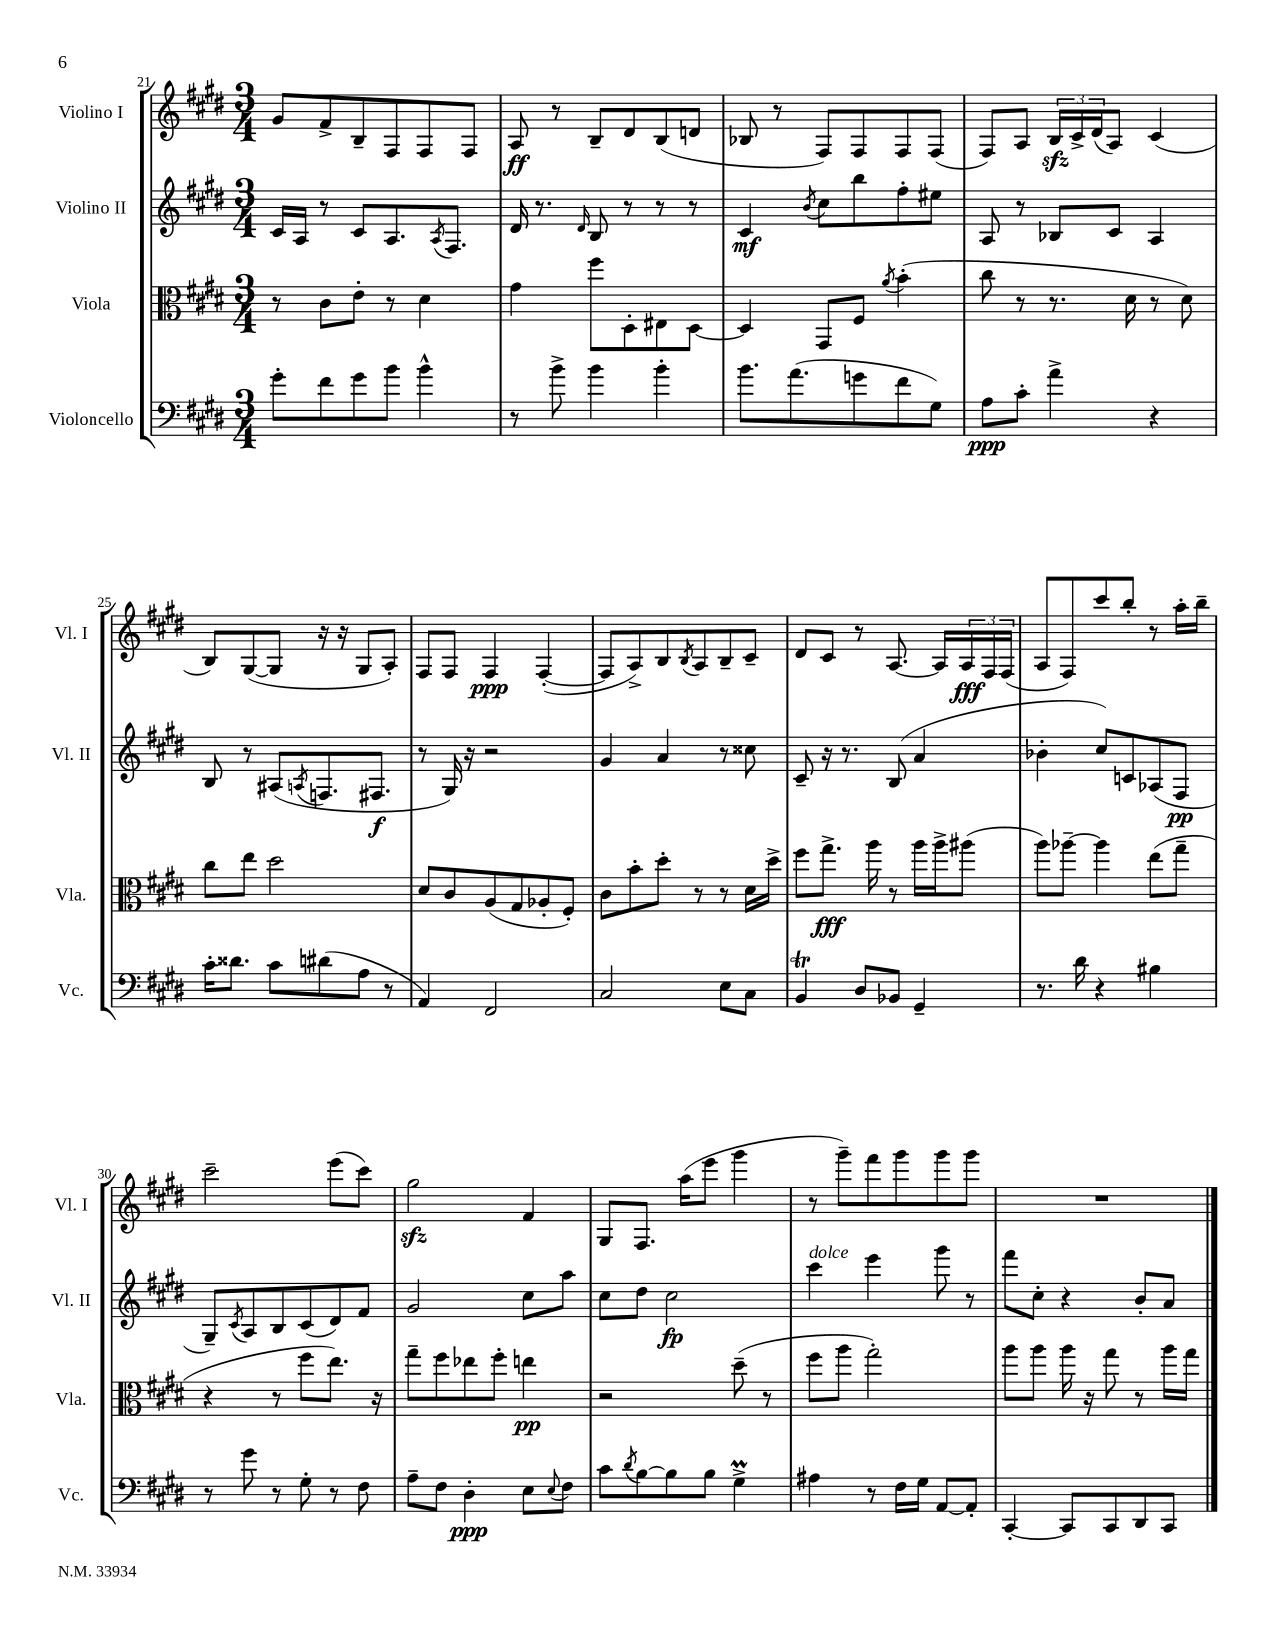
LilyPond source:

<<
\new StaffGroup <<
\new Staff = "s0" \with { instrumentName = "Violino I" shortInstrumentName = "Vl. I" } {
    \clef treble \key e \major \numericTimeSignature \time 3/4
    gis'8 fis'8-> b8-- fis8 fis8 fis8 |
    a8\ff r8 b8-- dis'8 b8( d'8 |
    bes8 r8 fis8) fis8 fis8 fis8( |
    fis8) a8 \tuplet 3/2 { b16\sfz cis'16-> dis'16( } a8) cis'4( |
    b8) gis8~( gis8 r16 r16 gis8 a8-.) |
    fis8 fis8 fis4\ppp fis4~-.( |
    fis8 a8->) b8 \acciaccatura { b8 } a8 b8-- cis'8-- |
    dis'8 cis'8 r8 a8.~ a16 \tuplet 3/2 { a16\fff fis16 fis16( } |
    a8 fis8) cis'''8 b''8-. r8 a''16-. b''16-- |
    cis'''2-- e'''8( cis'''8) |
    gis''2\sfz fis'4 |
    gis8 fis8. a''16( e'''8 gis'''4 |
    r8 gis'''8--) fis'''8 gis'''8 gis'''8 gis'''8 |
    R2. \bar "|." |
}
\new Staff = "s1" \with { instrumentName = "Violino II" shortInstrumentName = "Vl. II" } {
    \clef treble \key e \major \numericTimeSignature \time 3/4
    cis'16 a16 r8 cis'8 a8. \acciaccatura { a8 } fis8. |
    dis'16 r8. \grace { dis'16 } b8 r8 r8 r8 |
    cis'4\mf \acciaccatura { b'8 } cis''8 b''8 fis''8-. eis''8 |
    a8 r8 bes8 cis'8 a4 |
    b8 r8 ais8( \acciaccatura { a8 } f8. fis8.\f |
    r8 gis16) r16 r2 |
    gis'4 a'4 r8 cisis''8 |
    cis'8-- r16 r8. b8( a'4 |
    bes'4-. cis''8) c'8 aes8( fis8\pp |
    gis8--) \acciaccatura { cis'8 } a8 b8 cis'8( dis'8) fis'8 |
    gis'2 cis''8 a''8 |
    cis''8 dis''8 cis''2\fp |
    cis'''4^\markup { \italic "dolce" } e'''4 gis'''8 r8 |
    fis'''8 cis''8-. r4 b'8-. a'8 \bar "|." |
}
\new Staff = "s2" \with { instrumentName = "Viola" shortInstrumentName = "Vla." } {
    \clef alto \key e \major \numericTimeSignature \time 3/4
    r8 cis'8 e'8-. r8 dis'4 |
    gis'4 fis''8 dis8-. eis8 dis8~ |
    dis4 gis,8 fis8 \acciaccatura { a'8 } b'4-.( |
    cis''8 r8 r8. dis'16 r8 dis'8) |
    cis''8 e''8 dis''2 |
    dis'8 cis'8 a8( gis8 aes8-. fis8-.) |
    cis'8 b'8-. dis''8-. r8 r8 dis'16 dis''16-> |
    fis''8 gis''8.->\fff a''16 r8 a''16 a''16-> ais''8( |
    a''8) aes''8~-- aes''4 e''8( gis''8-- |
    r4 r8 fis''8 e''8.) r16 |
    gis''8-- fis''8 ees''8 fis''8-. e''4\pp |
    r2 dis''8--( r8 |
    fis''8 a''8 gis''2-.) |
    a''8 a''8 a''16 r16 gis''8 r8 a''16 gis''16 \bar "|." |
}
\new Staff = "s3" \with { instrumentName = "Violoncello" shortInstrumentName = "Vc." } {
    \clef bass \key e \major \numericTimeSignature \time 3/4
    gis'8-. fis'8 gis'8 b'8 b'4-^ |
    r8 b'8-> b'4 b'4-. |
    b'8. a'8.( g'8 fis'8 gis8) |
    a8\ppp cis'8-. a'4-> r4 |
    cis'16-. disis'8. cis'8 dis'8( a8 r8 |
    a,4) fis,2 |
    cis2 e8 cis8 |
    b,4\trill dis8 bes,8 gis,4-- |
    r8. dis'16 r4 bis4 |
    r8 gis'8 r8 gis8-. r8 fis8 |
    a8-- fis8 dis4-.\ppp e8 \appoggiatura { e8 } fis8 |
    cis'8 \acciaccatura { dis'8 } b8~ b8 b8 gis4->\prall |
    ais4 r8 fis16 gis16 a,8~ a,8-. |
    cis,4~-. cis,8 cis,8 dis,8 cis,8 \bar "|." |
}
>>
>>
\layout { \context { \Score currentBarNumber = #21 } }
